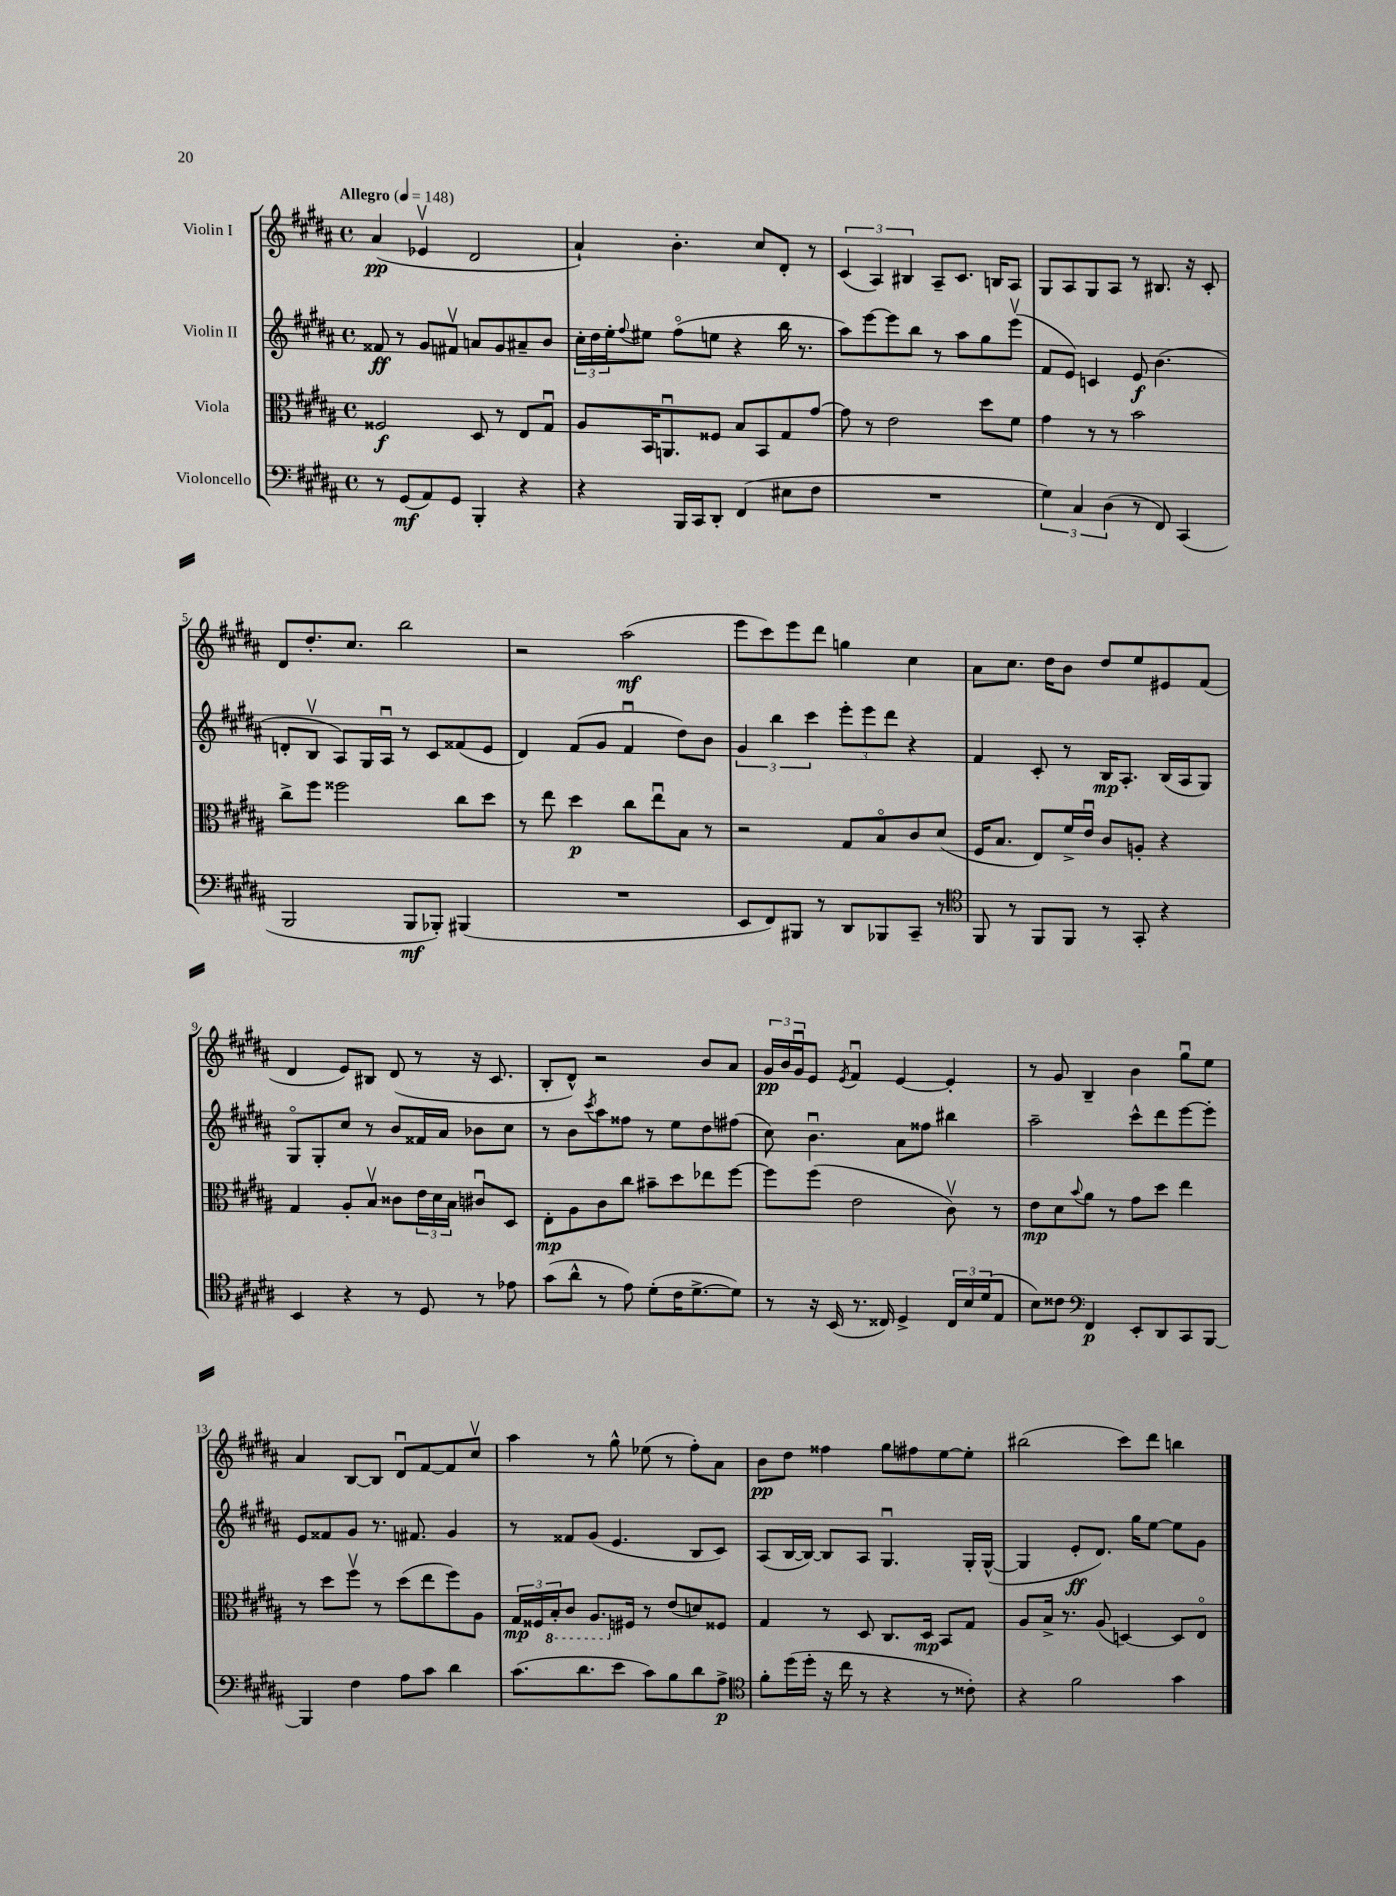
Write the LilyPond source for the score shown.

<<
\new StaffGroup <<
\new Staff = "s0" \with { instrumentName = "Violin I" } {
    \clef treble \key b \major \defaultTimeSignature \time 4/4 \tempo "Allegro" 4 = 148
    ais'4\pp( ees'4\upbow dis'2 |
    ais'4-!) b'4.-. cis''8 dis'8-. r8 |
    \tuplet 3/2 { cis'4( ais4) bis4 } ais8-- cis'8. b16 ais8 |
    gis8 ais8 gis8 ais8 r8 bis8. r16 cis'8-. |
    dis'8 dis''8.-. cis''8. b''2 |
    r2 ais''2\mf( |
    e'''8 cis'''8) e'''8 dis'''8 g''4 cis''4 |
    ais'8 cis''8. dis''16 b'8 dis''8 e''8 eis'8 fis'8( |
    dis'4 e'8) bis8 dis'8( r8 r16 cis'8. |
    b8-. dis'8-^) r2 b'8 ais'8 |
    \tuplet 3/2 { gis'16\pp b'16 gis'16\downbow } e'8 \acciaccatura { e'8 } fis'4\downbow e'4~ e'4-. |
    r8 gis'8 b4-- b'4 gis''8\downbow e''8 |
    ais'4 b8~ b8 dis'8\downbow fis'8~ fis'8 cis''8\upbow |
    ais''4 r8 gis''8-^ ees''8( r8 fis''8-.) ais'8 |
    b'8\pp dis''8 fisis''4 gis''8 fis''8 e''8~ e''8-. |
    bis''2( cis'''8) dis'''8 b''4 \bar "|." |
}
\new Staff = "s1" \with { instrumentName = "Violin II" } {
    \clef treble \key b \major \defaultTimeSignature \time 4/4
    fisis'8\ff r8 gis'8 fis'8\upbow a'8 gis'8 ais'8-- b'8 |
    \tuplet 3/2 { cis''16-. dis''16 e''16-. } \appoggiatura { fis''8 } eis''8 fis''8\flageolet( e''8 r4 b''16 r8. |
    ais''8) e'''8~ e'''8 b''8 r8 ais''8 gis''8 e'''8\upbow( |
    fis'8 e'8) c'4 e'8\f b'4.( |
    d'8-. b8\upbow ais8) gis16 ais16\downbow r8 cis'8 fisis'8( e'8 |
    dis'4) fis'8( gis'8 fis'4\downbow dis''8) b'8 |
    \tuplet 3/2 { gis'4 b''4 cis'''4 } \tuplet 3/2 { e'''8-. e'''8 dis'''8 } r4 |
    fis'4 cis'8-. r8 b16\mp ais8.-. b16( ais16 gis8) |
    gis8\flageolet gis8-. cis''8 r8 b'8 fisis'16 ais'16 bes'8 cis''8 |
    r8 b'8 \acciaccatura { cis'''8 } ais''8 fisis''8 r8 e''8 dis''8 fis''8( |
    cis''8) b'4.\downbow ais'8 fisis''8 bis''4 |
    ais''2-- cis'''8-^ dis'''8 e'''8~ e'''8-. |
    e'8 fisis'8 gis'8 r8. fis'8. gis'4 |
    r8 fisis'8 gis'8( e'4. b8 cis'8) |
    ais8( b16~ b16~) b8 ais8 gis4.\downbow gis16-. gis16~-^( |
    gis4 e'8-.\ff dis'8.) gis''16 e''8~ e''8 gis'8 \bar "|." |
}
\new Staff = "s2" \with { instrumentName = "Viola" } {
    \clef alto \key b \major \defaultTimeSignature \time 4/4
    fisis2\f dis8 r8 e8 gis8\downbow |
    ais8 b,16 a,8.\downbow fisis8 b8 b,8 gis8 gis'8~ |
    gis'8 r8 e'2 dis''8 fis'8 |
    gis'4 r8 r8 b'2 |
    cis''8-> fis''8 fisis''2 cis''8 dis''8 |
    r8 e''8 dis''4\p cis''8 e''8\downbow b8 r8 |
    r2 gis8 b8\flageolet cis'8 dis'8( |
    fis16 b8. e8) fis'16-> e'16\downbow cis'8 a8-. r4 |
    gis4 ais8-. b8\upbow cisis'8 \tuplet 3/2 { e'16 dis'16 b16 } cis'8\downbow dis8 |
    e8-.\mp ais8 cis'8 cis''8 bis'8-- dis''8 ees''8 fis''8~ |
    fis''8 fis''8( e'2 cis'8\upbow) r8 |
    e'8\mp dis'8 \appoggiatura { b'8 } ais'8 r8 gis'8 dis''8 e''4 |
    r8 dis''8 fis''8\upbow r8 dis''8( e''8 fis''8) ais8 |
    \tuplet 3/2 { gis16\mp fisis16 \ottava #-1 b,16-. } cis8 ais,8. \ottava #0 fis16 r8 e'8( d'8) fisis8 |
    gis4 r8 dis8 cis8. dis16\mp b,8 gis8 |
    ais8 b16-> r8. ais8( d4~) d8 e8\flageolet \bar "|." |
}
\new Staff = "s3" \with { instrumentName = "Violoncello" } {
    \clef bass \key b \major \defaultTimeSignature \time 4/4
    r8 gis,8\mf( ais,8) gis,8 b,,4-. r4 |
    r4 b,,16 cis,16 dis,8-. fis,4( eis8 fis8 |
    R1 |
    \tuplet 3/2 { gis4) cis4 dis4( } r8 fis,8) cis,4( |
    b,,2 b,,8\mf bes,,8-.) bis,,4( |
    R1 |
    e,8 fis,8) bis,,8 r8 dis,8 bes,,8 cis,8-- r8 |
    \clef tenor fis,8 r8 fis,8 fis,8 r8 gis,8-. r4 |
    b,4 r4 r8 dis8 r8 ees'8 |
    gis'8( ais'8-^ r8 e'8) dis'8-.( cis'16 dis'8.~-> dis'8) |
    r8 r16 b,16( r8. cisis16) dis4-> \tuplet 3/2 { cisis16 b16 dis'16( } e8 |
    b8) cisis'8 \clef bass fis,4\p e,8-. dis,8 cis,8 b,,8~ |
    b,,4 fis4 ais8 cis'8 dis'4 |
    cis'8.( dis'8. e'8 cis'8) b8 dis'8 ais8->\p |
    \clef tenor fis'8-. dis''16( dis''16-. r16 cis''16 r8 r4 r8 cisis'8-.) |
    r4 fis'2 gis'4 \bar "|." |
}
>>
>>
